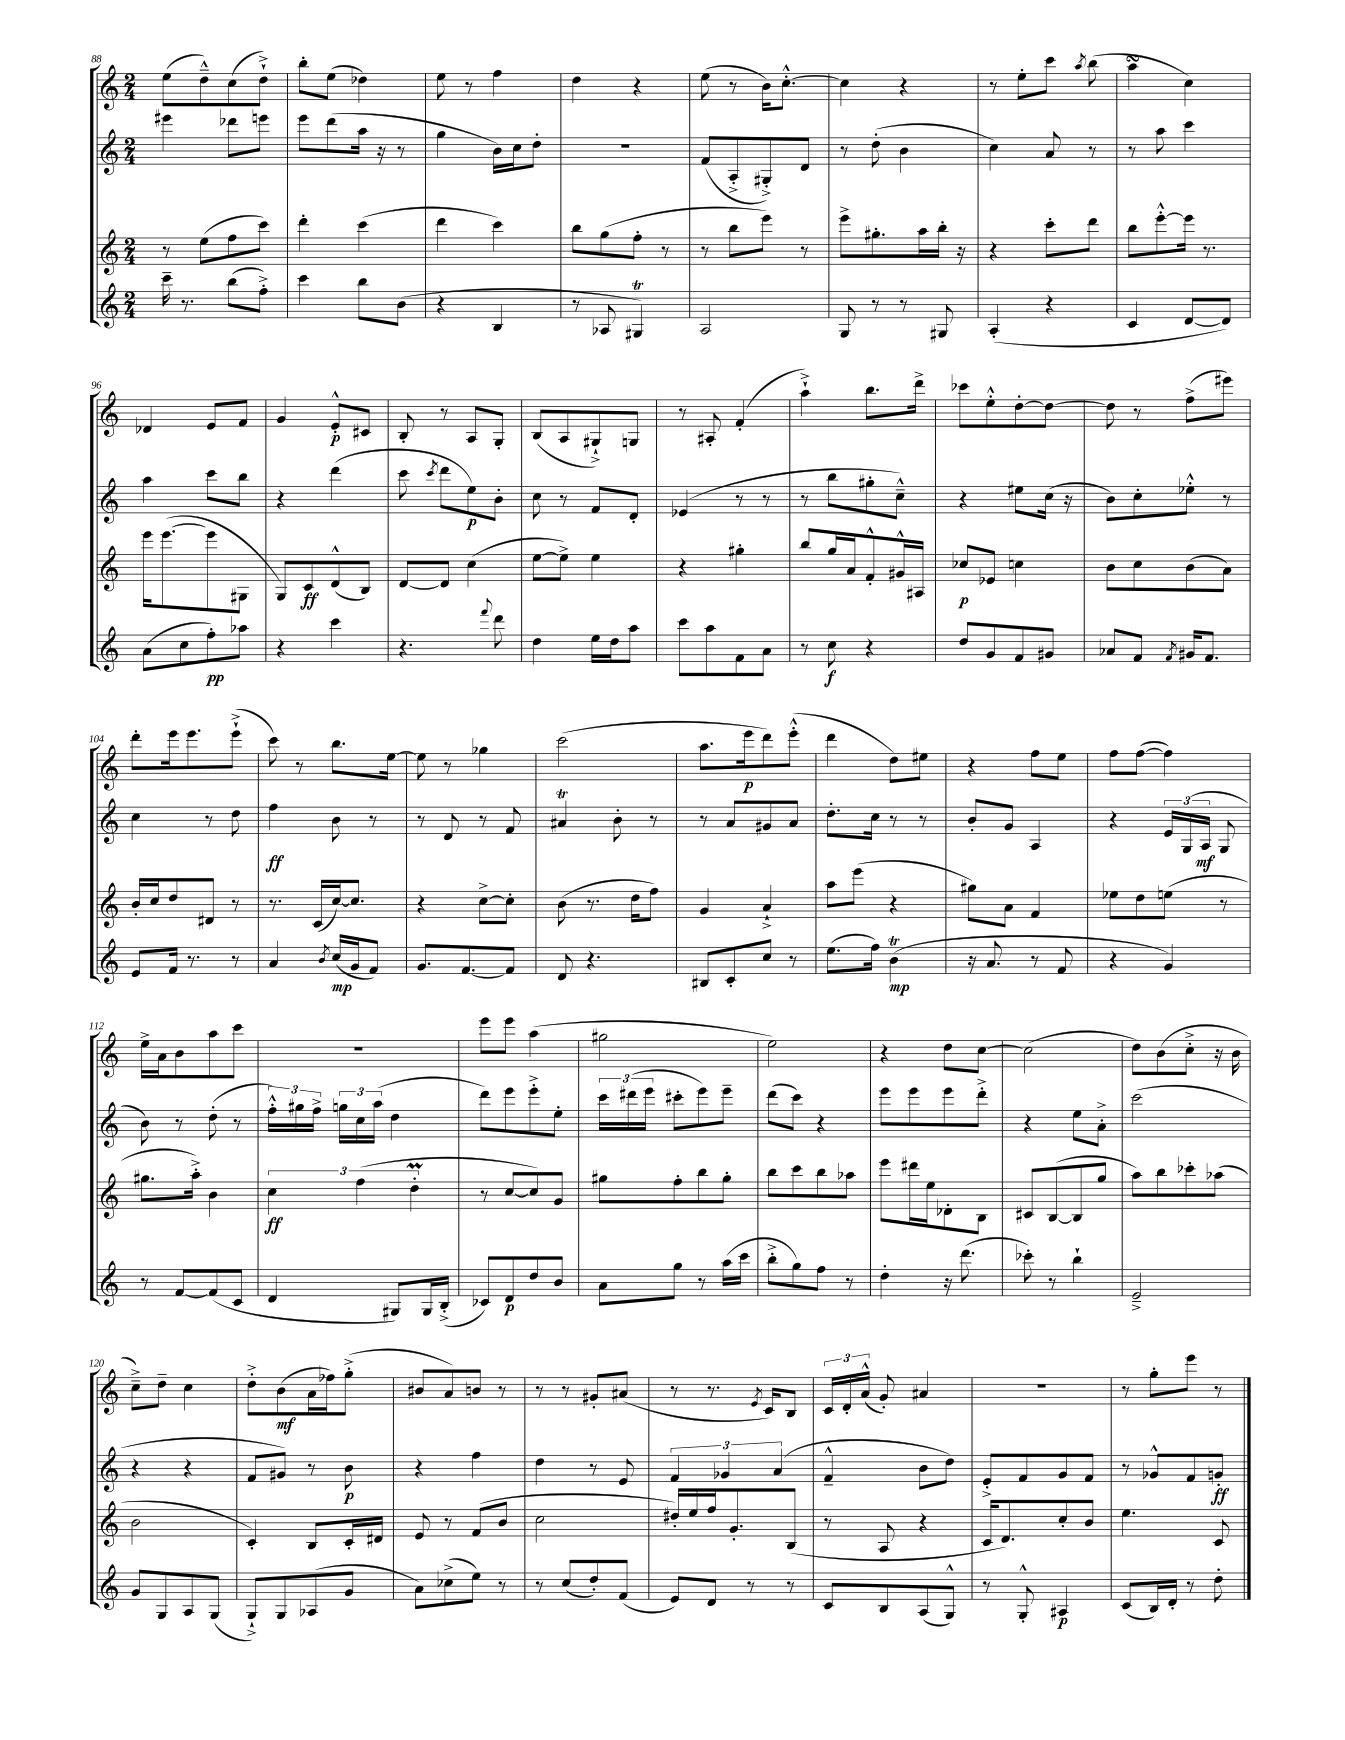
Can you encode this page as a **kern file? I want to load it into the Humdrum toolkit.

**kern	**kern	**kern	**kern
*staff4	*staff3	*staff2	*staff1
*clefG2	*clefG2	*clefG2	*clefG2
*k[]	*k[]	*k[]	*k[]
*M2/4	*M2/4	*M2/4	*M2/4
16ccc~	8r	4eee#	(8ee
8.r	.	.	.
.	(8ee	.	8dd~^^)
(8bb	8ff	8ddd-	(8cc
8ff'^)	8ccc)	8eee	8dd`^)
=	=	=	=
4ccc	4ddd'	8eee	8bb'
.	.	(8ddd	(8ee
8bb	(4ccc	16aa	4dd-)
.	.	16r	.
(8b	.	8r	.
=	=	=	=
4r	4ddd	4gg	8ee
.	.	.	8r
4B	4ccc)	16b)	4ff
.	.	16cc	.
.	.	8dd'	.
=	=	=	=
8r	8bb	2r	4dd
8A-	(8gg	.	.
4G#)	8ff'	.	4r
.	8r	.	.
=	=	=	=
2A	8r	(8f	(8ee
.	8bb	8A'^	8r
.	8eee)	8G#'^)	16b)
.	.	.	[8.cc'^^
.	8r	8d	.
=	=	=	=
8G	8eee^	8r	4cc]
8r	8.gg#'	(8dd'	.
8r	.	4b	4r
.	16aa	.	.
8G#	16bb'	.	.
.	16r	.	.
=	=	=	=
(4A'	4r	4cc)	8r
.	.	.	8ee'
4r	8ccc'	8a	8ccc
.	.	.	8qaa
.	8ddd	8r	(8bb
=	=	=	=
4c	8bb	8r	4aa
.	[8eee'^^	8aa	.
[8d	16eee]	4ccc	4cc)
.	8.r	.	.
8d])	.	.	.
=	=	=	=
(8a	16eee	4aa	4d-
.	([8.eee	.	.
8cc	.	.	.
8ff')	8eee]	8ccc	8e
8aa-	8G#	8bb	8f
=	=	=	=
4r	8G)	4r	4g
.	8c	.	.
4ccc	(8d^^	(4ddd	8e'^^
.	8B)	.	8c#
=	=	=	=
4.r	[8d	8ccc	8B'
.	.	8qccc	.
.	8d]	8ddd	8r
.	(4cc	8ee)	8A
8qqfff	.	.	.
8ddd	.	8b'	8G'
=	=	=	=
4dd	[8ee	8cc	(8B
.	8ee^])	8r	8A
16ee	4ee	8f	8G#`^)
16dd	.	.	.
8aa	.	8d'	8G
=	=	=	=
8ccc	4r	(4e-	8r
8aa	.	.	8A#'
8f	4gg#'	8r	(4f'
8a	.	8r	.
=	=	=	=
8r	8bb	8r	4aa`^)
8cc	16gg	8bb	.
.	16a	.	.
4r	8f'^^	8gg#'	8.bb
.	16g#^^	8cc~^^)	.
.	16A#	.	16ddd^
=	=	=	=
8dd	8cc-	4r	8ccc-
8g	8e-	.	8ee'^^
8f	4cc	8ee#	[8dd'
8g#	.	(16cc	8dd_
.	.	16r	.
=	=	=	=
8a-	8b	8b)	8dd]
8f	8cc	8cc'	8r
8qf	.	.	.
16g#	(8b	8ee-'^^	(8ff^
8.f	.	.	.
.	8a)	8r	8eee#)
=	=	=	=
8e	16b'	4cc	8ddd'
.	16cc	.	.
16f	8dd	.	16eee
8.r	.	.	8.eee
.	8d#	8r	.
8r	8r	8dd	(8eee`^
=	=	=	=
4a	8.r	4ff	8ccc)
.	.	.	8r
.	(16c	.	.
8qb	.	.	.
(16cc	[16cc)	8b	8.bb
16g	8.cc]	.	.
8f)	.	8r	.
.	.	.	[16ee
=	=	=	=
8.g	4r	8r	8ee]
.	.	8d	8r
[8.f	.	.	.
.	[8cc^	8r	4gg-
8f]	8cc']	8f	.
=	=	=	=
8d	(8b	4a#	(2ccc
4.r	8.r	.	.
.	.	8b'	.
.	16dd	.	.
.	8ff)	8r	.
=	=	=	=
8B#	4g	8r	8.aa
8c'	.	8a	.
.	.	.	16eee
8cc	4a`^	8g#	8ddd)
8r	.	8a	(8eee'^^
=	=	=	=
(8.ee	8aa	8.dd'	4ddd
.	(8eee	.	.
16ff)	.	16cc	.
(4b	4r	8r	8dd)
.	.	8r	8ee#
=	=	=	=
16r	8gg#)	8b'	4r
8.a	.	.	.
.	8a	8g	.
8r	4f	4A	8ff
8f	.	.	8ee
=	=	=	=
4r	8ee-	4r	8ff
.	8dd	.	([8ff
4g)	(8ee	24e	4ff])
.	.	(24G	.
.	.	24A	.
.	8r	8G	.
=	=	=	=
8r	8.gg#	8b)	16ee^
.	.	.	16a
[8f	.	8r	8b
.	16aa'^)	.	.
(8f]	4b	(8dd'	8aa
8c	.	8r	8ccc
=	=	=	=
4d	6cc	24ff'^^)	2r
.	.	24gg#	.
.	.	24ff^	.
.	.	24gg	.
.	(6ff	24cc	.
.	.	(24aa	.
8G#)	.	4dd	.
.	6dd'	.	.
16G#	.	.	.
(16B'^	.	.	.
=	=	=	=
8c-)	8r	8ddd)	8eee
8d	[8cc	8eee	8eee
8dd	8cc])	8eee'^	(4aa
8b	8g	8ee'	.
=	=	=	=
8a	8gg#	24ccc	2gg#
.	.	(24ddd#	.
.	.	24eee	.
8gg	8ff'	8ccc#'	.
8r	8bb	8eee)	.
(16aa	8gg#'	8eee~	.
16ccc	.	.	.
=	=	=	=
8bb'^	8bb	(8ddd	2ee)
8gg)	8ccc	8ccc)	.
8ff	8bb	4r	.
8r	8aa-	.	.
=	=	=	=
4dd'	8eee	8eee	4r
.	16ddd#	8eee	.
.	16ee	.	.
16r	8d-'	8eee	8dd
(8.ddd	.	.	.
.	8B	8ddd'^	[8cc
=	=	=	=
8ccc-')	8c#	4r	(2cc]
8r	([8B	.	.
4bb`	8B]	8ee	.
.	8gg	8a'^	.
=	=	=	=
2e~^	8aa)	(2ccc	8dd)
.	8bb	.	(8b
.	8ccc-'	.	8cc'^
.	(8aa-	.	16r
.	.	.	16b
=	=	=	=
8g	2b	4r	8cc~^)
8G	.	.	8dd~
8A	.	4r	4cc
(8G	.	.	.
=	=	=	=
8G`^)	4c')	8f	8dd'^
8G	.	8g#)	(8b
(8A-	8B	8r	16a
.	.	.	16ff-)
8g	16c'	8b	(8gg'^
.	16d#	.	.
=	=	=	=
8a)	8e	4r	8b#
(8cc-^	8r	.	8a)
8ee)	(8f	4ff	8b
8r	8b	.	8r
=	=	=	=
8r	2cc	4dd	8r
(8cc	.	.	8r
8dd')	.	8r	8g#'
(8f	.	8e	(8a#
=	=	=	=
8e)	16dd#')	6f	8r
.	16ee	.	.
8d	16ff	.	8.r
.	.	6g-	.
.	8.g'	.	.
8r	.	.	.
.	.	.	8qe
.	.	.	16c)
.	.	(6a	.
8r	(8B	.	8B
=	=	=	=
8c	8r	4f~^^	24c
.	.	.	24d'
.	.	.	(24a^^
8B	8A	.	8g')
(8A	4r	8b	4a#
8G^^)	.	8dd)	.
=	=	=	=
8r	16c	8e'^	2r
.	8.d)	.	.
8G'^^	.	8f	.
4A#	8cc'	8g	.
.	8b	8f	.
=	=	=	=
(8c	4.ee	8r	8r
16B)	.	8g-^^	8gg'
16d'	.	.	.
8r	.	8f	8eee
8dd'	8c	8g'	8r
==	==	==	==
*-	*-	*-	*-
